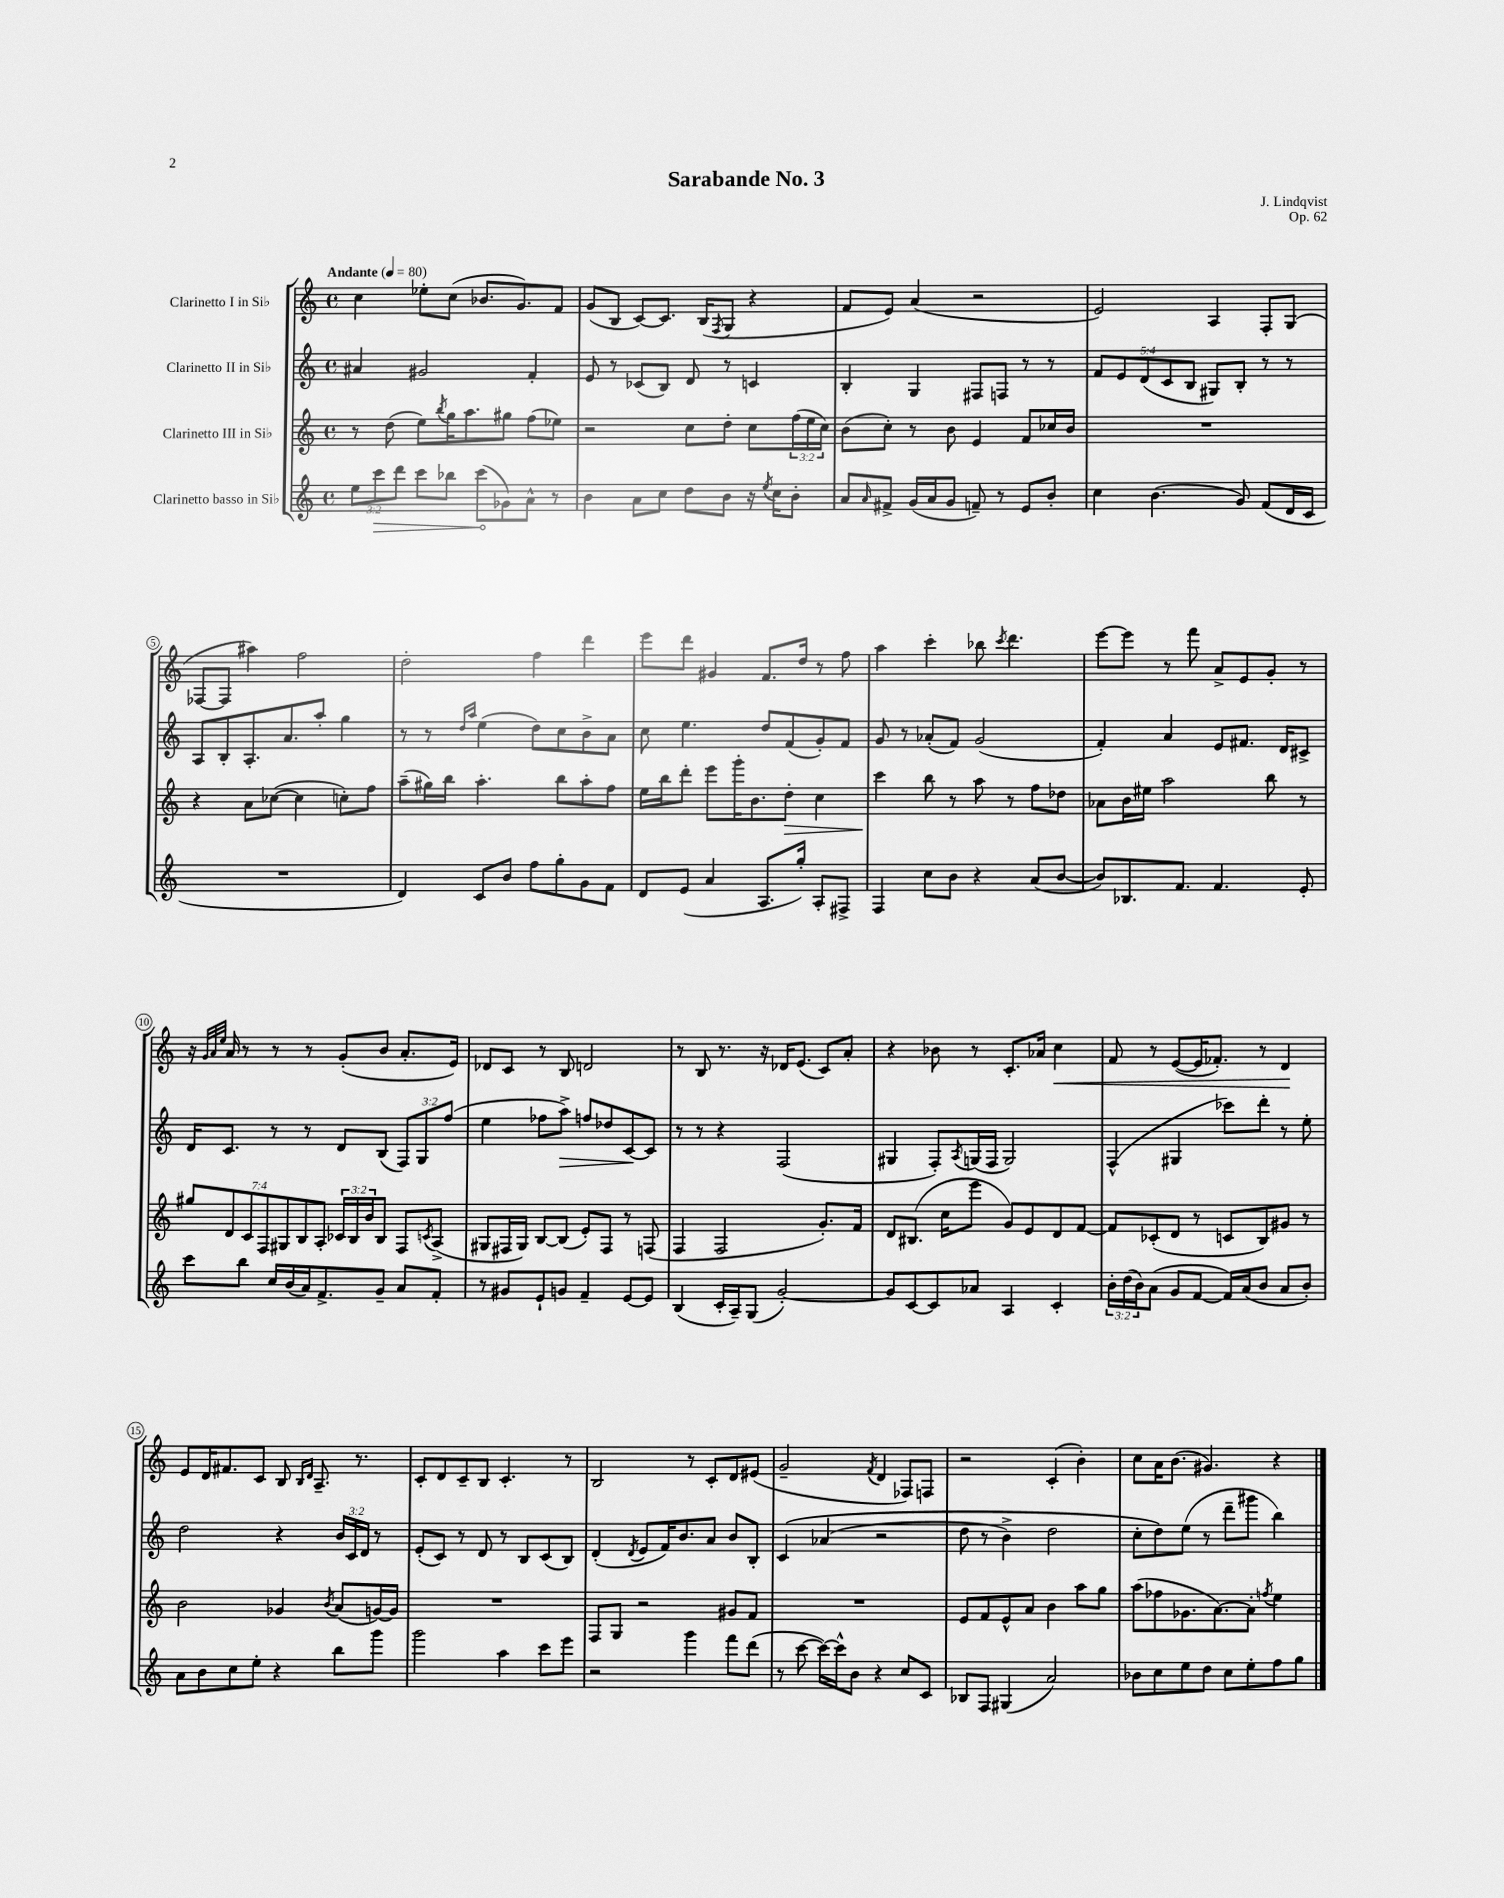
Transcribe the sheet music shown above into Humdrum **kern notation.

**kern	**dynam	**kern	**dynam	**kern	**dynam	**kern	**dynam
*part4	*part4	*part3	*part3	*part2	*part2	*part1	*part1
*staff4	*staff4	*staff3	*staff3	*staff2	*staff2	*staff1	*staff1
*I"Clarinetto basso in Si♭	*	*I"Clarinetto III in Si♭	*	*I"Clarinetto II in Si♭	*	*I"Clarinetto I in Si♭	*
*clefG2	*	*clefG2	*	*clefG2	*	*clefG2	*
*k[]	*	*k[]	*	*k[]	*	*k[]	*
*M4/4	*	*M4/4	*	*M4/4	*	*M4/4	*
*met(c)	*	*met(c)	*	*met(c)	*	*met(c)	*
*MM80	*	*MM80	*	*MM80	*	*MM80	*
=1	=1	=1	=1	=1	=1	=1	=1
!	!	!	!	!	!	!LO:TX:a:B:t=Andante	!
12ee\L	.	8r	.	4a#X/	.	4cc\	.
!	!LO:HP:b	!	!	!	!	!	!
12ccc\	>	.	.	.	.	.	.
.	.	(8dd\	.	.	.	.	.
12ddd\J	.	.	.	.	.	.	.
8ccc\L	.	8ee\L)	.	2g#X/	.	8ee-X'\L	.
.	.	8qbb/	.	.	.	.	.
8bb-X\J	.	16gg\K	.	.	.	(8cc\J	.
.	.	8.aa\	.	.	.	.	.
(8ccc\L	.	.	.	.	.	8.b-X/L	.
8g-X\)	]	8gg#X\J	.	.	.	.	.
.	.	.	.	.	.	8.g/)	.
8a^^\J	.	(8ff\L	.	4f'/	.	.	.
8r	.	8ee-X\J)	.	.	.	8f/J	.
=2	=2	=2	=2	=2	=2	=2	=2
4b\	.	2r	.	8e/	.	(8g/L	.
.	.	.	.	8r	.	8B/J	.
8a\L	.	.	.	(8c-X/L	.	[8c/L)	.
8cc\J	.	.	.	8B/J)	.	8.c/J]	.
8dd\L	.	8cc\L	.	8d/	.	.	.
.	.	.	.	.	.	(16B/KL	.
.	.	.	.	.	.	8qF/	.
8b\J	.	8dd'\J	.	8r	.	8G/J	.
16r	.	8cc\L	.	4cn/	.	4r	.
8qee/	.	.	.	.	.	.	.
16cc\KL	.	.	.	.	.	.	.
8b'\J	.	(24ff\L	.	.	.	.	.
.	.	24ee\	.	.	.	.	.
.	.	24cc\JJ)	.	.	.	.	.
=3	=3	=3	=3	=3	=3	=3	=3
8a/L	.	(8b\L	.	4B'/	.	8f/L	.
16qqa/	.	.	.	.	.	.	.
8f#X^/J	.	8cc'\J)	.	.	.	8e/J)	.
(16g/LL	.	8r	.	4G/	.	(4a/	.
16a/J	.	.	.	.	.	.	.
8g/J	.	8b\	.	.	.	.	.
8fn~/)	.	4e/	.	8F#X/L	.	2r	.
8r	.	.	.	8Fn/J	.	.	.
8e/L	.	8f/L	.	8r	.	.	.
8b'/J	.	16cc-X/L	.	8r	.	.	.
.	.	16b/JJ	.	.	.	.	.
=4	=4	=4	=4	=4	=4	=4	=4
4cc\	.	1r	.	10f/L	.	2e/)	.
.	.	.	.	10e/	.	.	.
.	.	.	.	(10d/	.	.	.
(4.b\	.	.	.	.	.	.	.
.	.	.	.	10c/	.	.	.
.	.	.	.	10B/J	.	.	.
.	.	.	.	8G#X/L)	.	4A/	.
8g/)	.	.	.	8B'/J	.	.	.
(8f/L	.	.	.	8r	.	8F'/L	.
16d/L	.	.	.	8r	.	(8G/J	.
16c/JJ	.	.	.	.	.	.	.
!!LO:LB:g=z
=5	=5	=5	=5	=5	=5	=5	=5
1r	.	4r	.	8A/L	.	[8F-X/L	.
.	.	.	.	8B'/	.	8F-/J]	.
.	.	8a\L	.	8.A'/	.	4aa#X\)	.
.	.	([8cc-X\J	.	.	.	.	.
.	.	.	.	8.a/	.	.	.
.	.	4cc-\]	.	.	.	2ff\	.
.	.	.	.	8aa'/J	.	.	.
.	.	8ccn'\L)	.	4gg\	.	.	.
.	.	8ff\J	.	.	.	.	.
=6	=6	=6	=6	=6	=6	=6	=6
4d/)	.	(8aa~\L	.	8r	.	2dd'\	.
.	.	16gg#X\L)	.	8r	.	.	.
.	.	16bb\JJ	.	.	.	.	.
.	.	.	.	16qqdd/LL	.	.	.
.	.	.	.	16qqaa/JJ	.	.	.
8c/L	.	4.aa'\	.	(4ee\	.	.	.
8b/J	.	.	.	.	.	.	.
8ff\L	.	.	.	8dd\L)	.	4ff\	.
8gg'\	.	8bb\L	.	8cc\	.	.	.
8g\	.	8aa'\	.	8b^\	.	4ddd\	.
8f\J	.	8ff\J	.	8a\J	.	.	.
=7	=7	=7	=7	=7	=7	=7	=7
8d/L	.	16ee\LL	.	8cc\	.	8eee\L	.
.	.	16bb\J	.	.	.	.	.
(8e/J	.	8ddd'\J	.	4.ee\	.	8ddd\J	.
4a/	.	8eee\L	.	.	.	4g#X/	.
.	.	16ggg'\K	.	.	.	.	.
.	.	8.b\	.	.	.	.	.
8.A/L	.	.	.	8dd/L	.	8.f/L	.
!	!	!	!LO:HP:b	!	!	!	!
.	.	8dd'\J	>	(8f/	.	.	.
16gg'/Jk)	.	.	.	.	.	16dd/Jk	.
8A'/L	.	4cc\	.	8g'/)	.	8r	.
8F#X^/J	.	.	.	8f/J	.	8ff\	.
=8	=8	=8	=8	=8	=8	=8	=8
4F/	.	4ccc\	.	8g/	.	4aa\	.
.	.	.	.	8r	.	.	.
8cc\L	.	8bb\	]	(8a-X'/L	.	4ccc'\	.
8b\J	.	8r	.	8f/J)	.	.	.
4r	.	8aa\	.	(2g/	.	8bb-X\	.
.	.	.	.	.	.	8qccc/	.
.	.	8r	.	.	.	4.ddd\	.
(8a/L	.	8ff\L	.	.	.	.	.
[8b/J	.	8dd-X\J	.	.	.	.	.
=9	=9	=9	=9	=9	=9	=9	=9
8b/L])	.	8a-X\L	.	4f'/)	.	[8eee\L	.
8.B-X/	.	16b\L	.	.	.	8eee\J]	.
.	.	16ee#X\JJ	.	.	.	.	.
.	.	2aa\	.	4a/	.	8r	.
8.f/J	.	.	.	.	.	.	.
.	.	.	.	.	.	8fff\	.
4.f/	.	.	.	8e/L	.	8a^/L	.
.	.	.	.	8.f#X/J	.	8e/	.
.	.	8bb\	.	.	.	8g'/J	.
.	.	.	.	16d/KL	.	.	.
8e'/	.	8r	.	8c#X^/J	.	8r	.
!!LO:LB:g=z
=10	=10	=10	=10	=10	=10	=10	=10
8ccc\L	.	14gg#X/L	.	16d/KL	.	16r	.
.	.	.	.	.	.	32qqg/LLL	.
.	.	.	.	.	.	32qqa/	.
.	.	.	.	.	.	32qqee/JJJ	.
.	.	.	.	8.c/J	.	16a/	.
.	.	14d/	.	.	.	.	.
8bb\J	.	.	.	.	.	8r	.
.	.	14c/	.	.	.	.	.
.	.	14F/	.	.	.	.	.
16cc/LL	.	.	.	8r	.	8r	.
.	.	14G#X/	.	.	.	.	.
(16b/	.	.	.	.	.	.	.
.	.	14B/	.	.	.	.	.
16a/J)	.	.	.	8r	.	8r	.
.	.	14A'/J	.	.	.	.	.
8.f^/	.	.	.	.	.	.	.
.	.	24c-X/LL	.	8d/L	.	(8g'/L	.
.	.	24B/	.	.	.	.	.
.	.	24b/J	.	.	.	.	.
8g~/J	.	8B/J	.	(8B/J	.	8b/J	.
8a/L	.	8F/L	.	12F/L)	.	8.a'/L	.
.	.	.	.	12G/	.	.	.
.	.	8qcn/	.	.	.	.	.
8f'/J	.	(8A^/J	.	.	.	.	.
.	.	.	.	(12ff/J	.	.	.
.	.	.	.	.	.	16e/Jk)	.
=11	=11	=11	=11	=11	=11	=11	=11
8r	.	8G#X/L	.	4ee\	.	8d-X/L	.
8g#X/L	.	16F#X/L	.	.	.	8c/J	.
.	.	16G#/JJ)	.	.	.	.	.
8e`/	.	[8B/L	.	8ff-X\L	.	8r	.
!	!	!	!	!	!LO:HP:b	!	!
8gn/J	.	(8B/J]	.	8aa^\J)	>	8B/	.
4f~/	.	8e'/L)	.	8ffn/L	.	2dn/	.
.	.	8F#/J	.	8dd-X/	.	.	.
[8e/L	.	8r	.	[8c/	.	.	.
8e/J]	.	(8Fn/	.	8c/J]	]	.	.
=12	=12	=12	=12	=12	=12	=12	=12
(4B/	.	4F/	.	8r	.	8r	.
.	.	.	.	8r	.	8B/	.
16c'/LL	.	2F/	.	4r	.	8.r	.
16A~/J)	.	.	.	.	.	.	.
(8G/J	.	.	.	.	.	.	.
.	.	.	.	.	.	16r	.
[2g'/)	.	.	.	(2F/	.	16d-X/KL	.
.	.	.	.	.	.	(8.e/J	.
.	.	8.g'/L)	.	.	.	8c/L)	.
.	.	.	.	.	.	8a'/J	.
.	.	16f/Jk	.	.	.	.	.
=13	=13	=13	=13	=13	=13	=13	=13
8g/L]	.	8d/L	.	4G#X/	.	4r	.
[8c/	.	(8.B#X/J	.	.	.	.	.
8c/]	.	.	.	8F'/L)	.	8b-X\	.
.	.	16cc\KL	.	.	.	.	.
.	.	.	.	8qA/	.	.	.
8a-X/J	.	8eee\J	.	(16Gn/L	.	8r	.
.	.	.	.	16F/JJ	.	.	.
4A/	.	8g/L)	.	2G/)	.	8.c'/L	.
.	.	8e/	.	.	.	.	.
.	.	.	.	.	.	16a-X/Jk	.
!	!	!	!	!	!	!	!LO:HP:b
4c'/	.	8d/	.	.	.	4cc\	<
.	.	[8f/J	.	.	.	.	.
=14	=14	=14	=14	=14	=14	=14	=14
24b'\LL	.	8f/L]	.	(4F^^/	.	8f/	.
(24dd\	.	.	.	.	.	.	.
24b\J)	.	.	.	.	.	.	.
(8a\J	.	(8c-X'/	.	.	.	8r	.
8g/L	.	8d/J	.	4G#X/	.	([8e/L	.
[8f/J	.	8r	.	.	.	16e/K]	.
.	.	.	.	.	.	8.f-X'/J)	.
16f/LL])	.	8cn/L	.	8ccc-X\L)	.	.	.
(16a/J	.	.	.	.	.	.	.
8b/J	.	8B/)	.	8ddd'\J	.	8r	.
8a/L	.	8g#X/J	.	8r	.	4d/	.
8b'/J)	.	8r	.	8ee'\	.	.	.
.	.	.	.	.	.	.	[
!!LO:LB:g=z
=15	=15	=15	=15	=15	=15	=15	=15
8a\L	.	2b\	.	2dd\	.	8e/L	.
8b\	.	.	.	.	.	16d/K	.
.	.	.	.	.	.	8.f#X/	.
8cc\	.	.	.	.	.	.	.
8ee'\J	.	.	.	.	.	8c/J	.
4r	.	4g-X/	.	4r	.	8B/	.
.	.	.	.	.	.	16qqB/LL	.
.	.	.	.	.	.	16qqd/JJ	.
.	.	.	.	.	.	8.A~/	.
.	.	8qb/	.	.	.	.	.
8bb\L	.	(8a/L	.	24b/LL	.	.	.
.	.	.	.	24c/	.	.	.
.	.	.	.	.	.	8.r	.
.	.	.	.	24d/JJ	.	.	.
8ggg\J	.	[16gn/L)	.	8r	.	.	.
.	.	16g/JJ]	.	.	.	.	.
=16	=16	=16	=16	=16	=16	=16	=16
2ggg\	.	1r	.	(8e'/L	.	8c'/L	.
.	.	.	.	8c/J)	.	8d/	.
.	.	.	.	8r	.	8c~/	.
.	.	.	.	8d/	.	8B/J	.
4aa\	.	.	.	8r	.	4.c'/	.
.	.	.	.	8B/L	.	.	.
8ccc\L	.	.	.	(8c/	.	.	.
8eee\J	.	.	.	8B/J)	.	8r	.
=17	=17	=17	=17	=17	=17	=17	=17
2r	.	8F/L	.	(4d'/	.	2B/	.
.	.	8G/J	.	.	.	.	.
.	.	.	.	8qd/	.	.	.
.	.	2r	.	8e/L	.	.	.
.	.	.	.	16f/K)	.	.	.
.	.	.	.	8.b/	.	.	.
4ggg\	.	.	.	.	.	8r	.
.	.	.	.	8a/J	.	8c'/L	.
8fff\L	.	8g#X/L	.	8b/L	.	8d/	.
(8ddd\J	.	8f/J	.	8B'/J	.	(8e#X/J	.
=18	=18	=18	=18	=18	=18	=18	=18
8r	.	1r	.	(4c/	.	2g~/	.
[8ccc\	.	.	.	.	.	.	.
16ccc\LL_)	.	.	.	(4a-X/	.	.	.
16ccc^^\J]	.	.	.	.	.	.	.
8b\J	.	.	.	.	.	.	.
.	.	.	.	.	.	8qf/	.
4r	.	.	.	2r	.	4d/	.
8cc/L	.	.	.	.	.	8F-X/L)	.
8c/J	.	.	.	.	.	8Fn/J	.
=19	=19	=19	=19	=19	=19	=19	=19
8B-X/L	.	8e/L	.	8dd\	.	2r	.
8F/J	.	8f/	.	8r	.	.	.
(4G#X/	.	8e^^/	.	4b^\)	.	.	.
.	.	8a/J	.	.	.	.	.
2a/)	.	4b\	.	2dd\	.	(4c'/	.
.	.	8aa\L	.	.	.	4b'\)	.
.	.	8gg\J	.	.	.	.	.
=20	=20	=20	=20	=20	=20	=20	=20
8b-X\L	.	(8aa\L	.	8cc'\L	.	8cc\L	.
8cc\	.	8ff-X\	.	8dd\)	.	16a\K	.
.	.	.	.	.	.	(8.b\J	.
8ee\	.	8.g-X\	.	(8ee\J	.	.	.
8dd\J	.	.	.	8r	.	4.g#X/)	.
.	.	[8.a\)	.	.	.	.	.
8cc\L	.	.	.	8ddd~\L	.	.	.
8ee'\	.	8a'\J]	.	8ggg#X\J	.	.	.
.	.	8qffn/	.	.	.	.	.
8ff\	.	4ee\	.	4bb\)	.	4r	.
8gg\J	.	.	.	.	.	.	.
==	==	==	==	==	==	==	==
*-	*-	*-	*-	*-	*-	*-	*-
